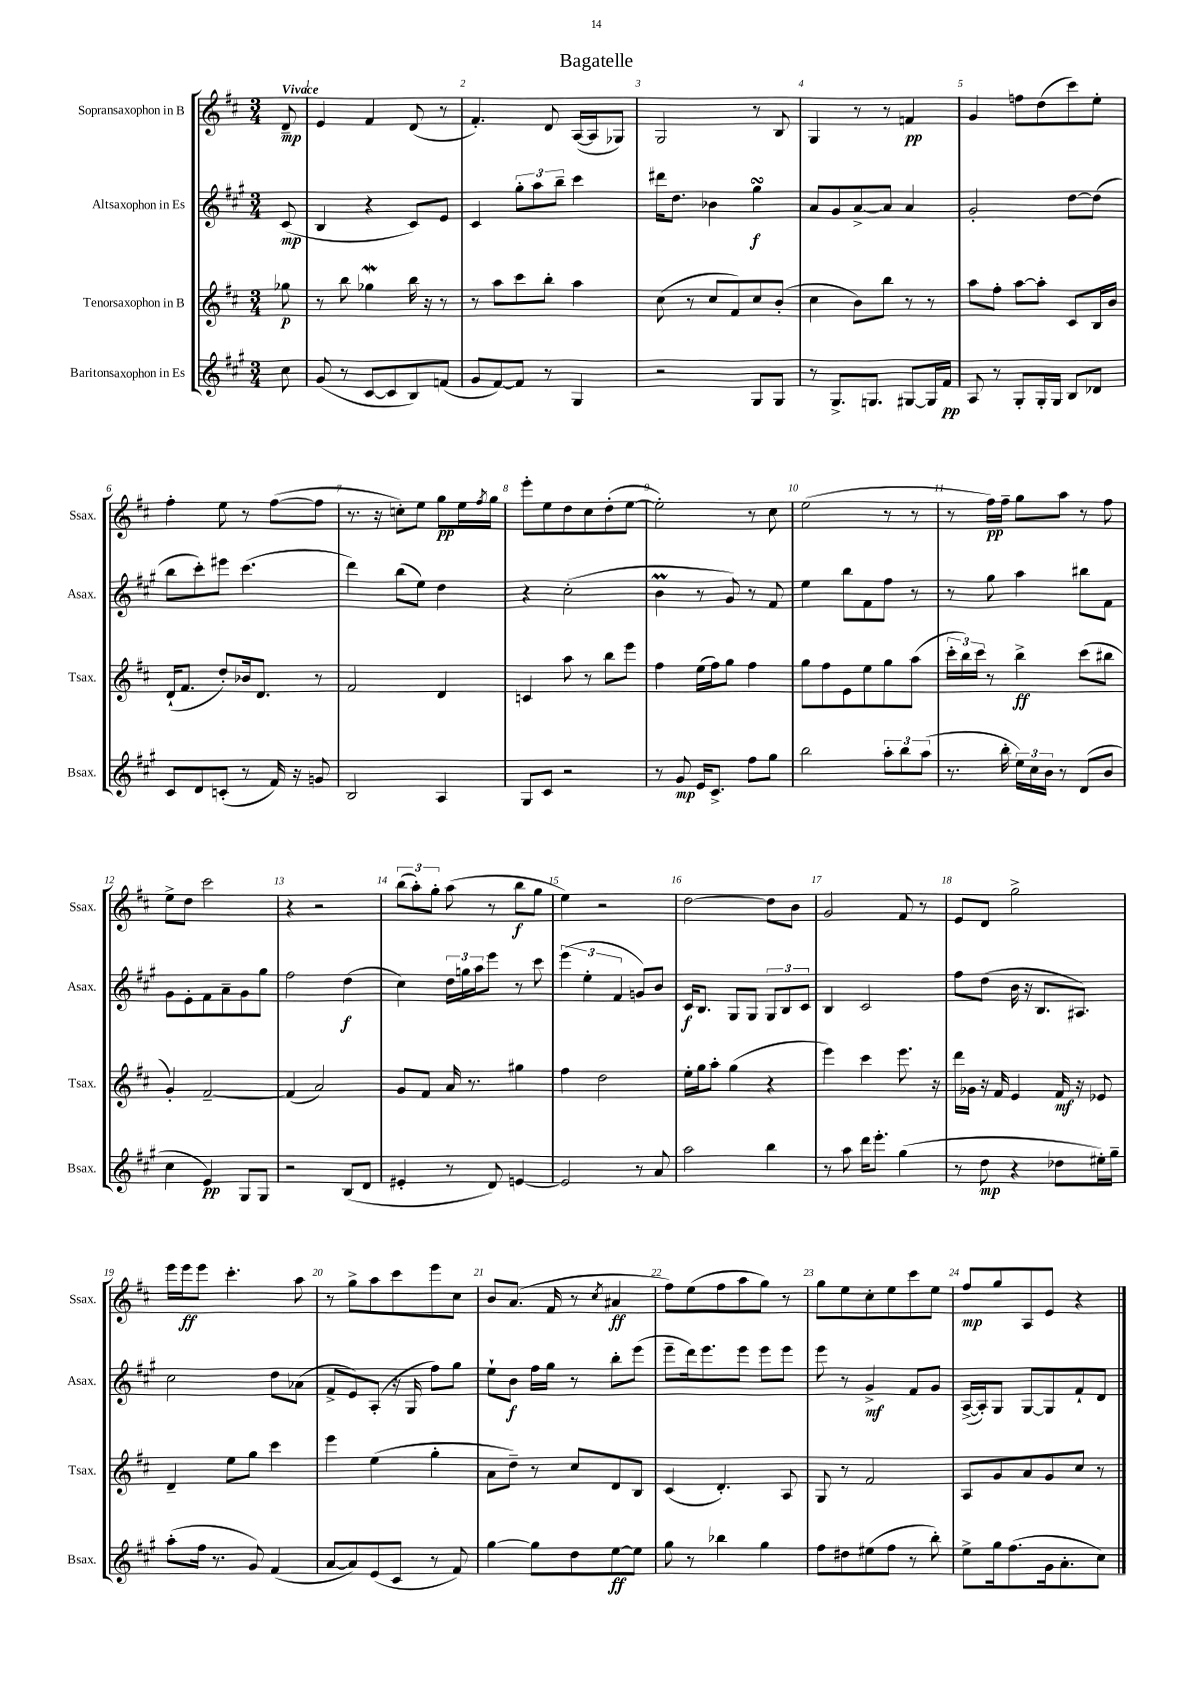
\header { title = "Bagatelle" }
<<
\new StaffGroup <<
\new Staff = "s0" \with { instrumentName = "Sopransaxophon in B" shortInstrumentName = "Ssax." } {
    \clef treble \key d \major \numericTimeSignature \time 3/4 \partial 8 \tempo "Vivace"
    d'8--\mp |
    e'4 fis'4 d'8( r8 |
    fis'4.-.) d'8 a16~( a16 ges8) |
    g2 r8 b8 |
    g4 r8 r8 f'4\pp |
    g'4 f''8 d''8( cis'''8) e''8-. |
    fis''4-. e''8 r8 fis''8~( fis''8 |
    r8. r16 c''8-.) e''8 g''8\pp e''16 \acciaccatura { fis''8 } g''16 |
    e'''8-. e''8 d''8 cis''8 d''8-.( e''8~ |
    e''2-.) r8 cis''8 |
    e''2( r8 r8 |
    r8 fis''16\pp) fis''16-- g''8 a''8 r8 fis''8 |
    e''8-> d''8 cis'''2 |
    r4 r2 |
    \tuplet 3/2 { b''8( a''8-.) g''8-. } a''8( r8 b''8\f g''8 |
    e''4) r2 |
    d''2~ d''8 b'8 |
    g'2 fis'8 r8 |
    e'8 d'8 g''2-> |
    e'''16 e'''16\ff e'''8 cis'''4.-. a''8 |
    r8 g''8-> a''8 cis'''8 e'''8 cis''8 |
    b'8 a'8.( fis'16 r8 \acciaccatura { cis''8 } ais'4\ff |
    fis''8) e''8( fis''8 a''8 g''8) r8 |
    g''8 e''8 cis''8-. e''8 cis'''8 e''8 |
    fis''8\mp g''8 a8 e'8 r4 \bar "|." |
}
\new Staff = "s1" \with { instrumentName = "Altsaxophon in Es" shortInstrumentName = "Asax." } {
    \clef treble \key a \major \numericTimeSignature \time 3/4 \partial 8
    cis'8\mp( |
    b4 r4 cis'8) e'8 |
    cis'4 \tuplet 3/2 { gis''8-. a''8 b''8-- } cis'''4 |
    dis'''16 d''8. bes'4 gis''4\turn\f |
    a'8 gis'8 a'8~-> a'8 a'4 |
    gis'2-. d''8~ d''8( |
    b''8 cis'''8-.) eis'''8 cis'''4.( |
    d'''4) b''8( e''8) d''4 |
    r4 cis''2-.( |
    b'4\prall r8 gis'8) r8 fis'8 |
    e''4 b''8 fis'8 fis''8 r8 |
    r8 gis''8 a''4 bis''8 fis'8 |
    gis'8 e'8-. fis'8 a'8-- gis'8 gis''8 |
    fis''2 d''4\f( |
    cis''4) \tuplet 3/2 { d''16 g''16 a''16 } e'''8 r8 cis'''8 |
    \tuplet 3/2 { e'''4( e''4-. fis'4 } g'8) b'8 |
    cis'16\f b8. gis8 gis8 \tuplet 3/2 { gis8 b8 cis'8 } |
    b4 cis'2 |
    fis''8 d''8( b'16 r16 b8. ais8.) |
    cis''2 d''8 aes'8( |
    fis'8-> e'8) a8-.( r16 gis16 fis''8) gis''8 |
    e''8-! b'8\f fis''16 gis''16 r8 b''8-. e'''8( |
    e'''8-- d'''16) e'''8. e'''8 e'''8 e'''8 |
    e'''8 r8 gis'4->\mf fis'8 gis'8 |
    a16~->( a16-.) gis8 gis8~ gis8 fis'8-! d'8 \bar "|." |
}
\new Staff = "s2" \with { instrumentName = "Tenorsaxophon in B" shortInstrumentName = "Tsax." } {
    \clef treble \key d \major \numericTimeSignature \time 3/4 \partial 8
    ges''8\p |
    r8 b''8 ges''4\mordent b''16 r16 r8 |
    r8 a''8 cis'''8 b''8-. a''4 |
    cis''8( r8 cis''8 fis'8) cis''8 b'8-.( |
    cis''4 b'8) b''8 r8 r8 |
    a''8 fis''8-. a''8~ a''8-. cis'8 b16 b'16 |
    d'16-!( fis'8. d''8-.) bes'16 d'8. r8 |
    fis'2 d'4 |
    c'4 a''8 r8 b''8 e'''8 |
    fis''4 e''16( fis''16) g''8 fis''4 |
    g''8 fis''8 e'8 e''8 g''8 a''8( |
    \tuplet 3/2 { cis'''16-. b''16) cis'''16 } r8 b''4->\ff cis'''8( bis''8 |
    g'4-.) fis'2~-- |
    fis'4( a'2) |
    g'8 fis'8 a'16 r8. gis''4 |
    fis''4 d''2 |
    e''16-. g''16 a''8-. g''4( r4 |
    e'''4) cis'''4 e'''8. r16 |
    d'''16 ges'16 r16 fis'16 e'4 fis'16\mf r16 ees'8 |
    d'4-- e''8 g''8 cis'''4 |
    e'''4 e''4( g''4-. |
    a'8 d''8--) r8 cis''8 d'8 b8 |
    cis'4( d'4.-.) a8 |
    g8 r8 fis'2 |
    a8 g'8 a'8 g'8 cis''8 r8 \bar "|." |
}
\new Staff = "s3" \with { instrumentName = "Baritonsaxophon in Es" shortInstrumentName = "Bsax." } {
    \clef treble \key a \major \numericTimeSignature \time 3/4 \partial 8
    cis''8 |
    gis'8( r8 cis'8~ cis'8 b8) f'8( |
    gis'8 fis'8~) fis'8 r8 gis4 |
    r2 gis8 gis8 |
    r8 gis8.-> g8. gis8~ gis16 fis'16\pp |
    a8 r8 gis8-. gis16-. gis16 b8 des'8 |
    cis'8 d'8 c'8-.( r8 fis'16) r16 g'8 |
    b2 a4 |
    gis8 cis'8 r2 |
    r8 gis'8\mp e'16 cis'8.-> fis''8 gis''8 |
    b''2 \tuplet 3/2 { a''8-. b''8 a''8( } |
    r8. b''16-. \tuplet 3/2 { e''16) cis''16 b'16 } r8 d'8( b'8 |
    cis''4 e'4\pp) gis8 gis8 |
    r2 b8( d'8 |
    eis'4-. r8 d'8) e'4~ |
    e'2 r8 a'8 |
    a''2 b''4 |
    r8 a''8 d'''16 e'''8.-. gis''4( |
    r8 d''8\mp r4 des''8 eis''16-.) gis''16-- |
    a''8-.( fis''16 r8. gis'8) fis'4( |
    a'8~ a'8) e'8( cis'8 r8 fis'8) |
    gis''4~ gis''8 d''8 e''8~\ff e''8 |
    gis''8 r8 bes''4 gis''4 |
    fis''8 dis''8 eis''8( fis''8 r8 b''8-.) |
    e''8-> gis''16 fis''8.( gis'16 a'8.-. cis''8) \bar "|." |
}
>>
>>
\layout { \context { \Score \override BarNumber.break-visibility = ##(#f #t #t) barNumberVisibility = #all-bar-numbers-visible } }
